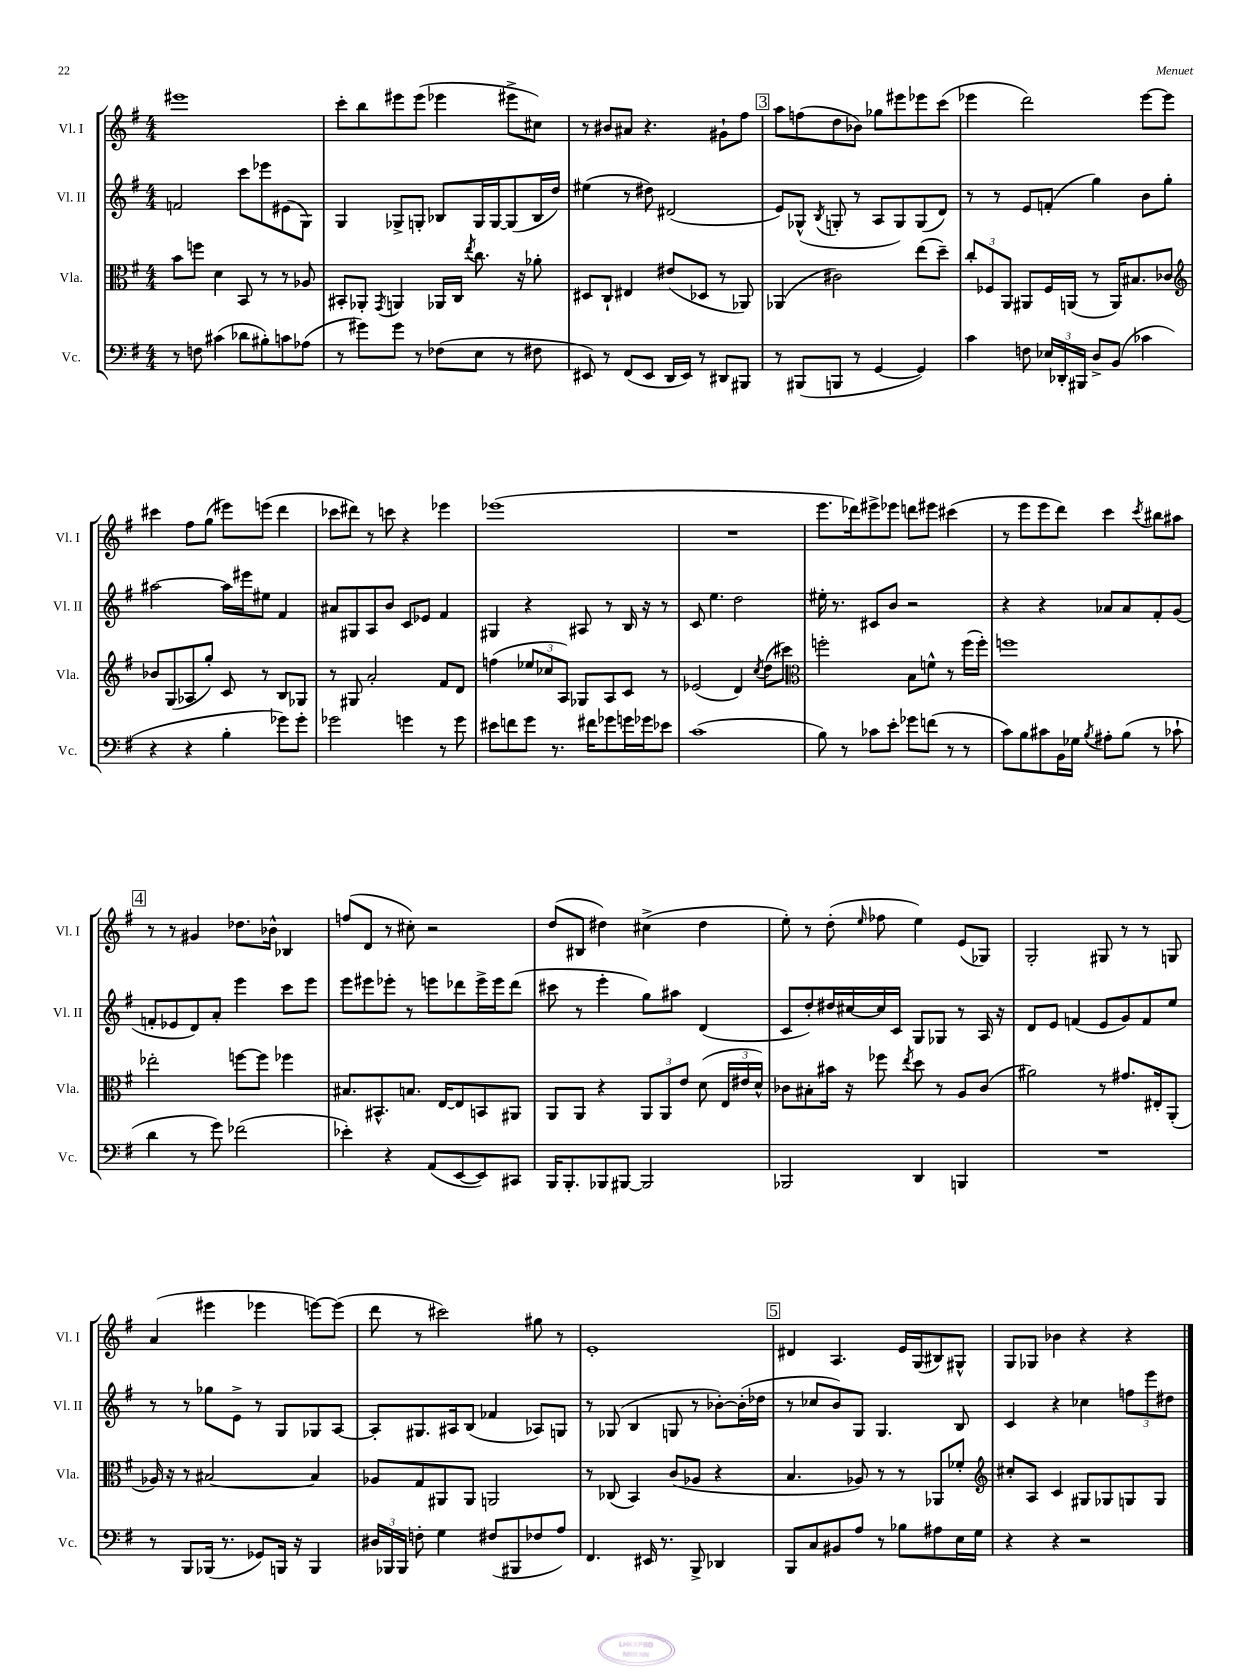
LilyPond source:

<<
\new StaffGroup <<
\new Staff = "s0" \with { instrumentName = "Vl. I" shortInstrumentName = "Vl. I" } {
    \clef treble \key g \major \numericTimeSignature \time 4/4
    \autoBeamOff eis'''1 |
    c'''8[-. b''8 eis'''8 eis'''8]( ees'''4 eis'''8[-> cis''8]) |
    r8 bis'8[ ais'8] r4. gis'8[-! fis''8] |
    \mark \markup { \box "3" } a''8[ f''8( d''8 bes'8]) ges''8[ eis'''8 ees'''8 c'''8]( |
    ees'''4 d'''2) ees'''8[~ ees'''8] |
    cis'''4 fis''8[ g''8]( eis'''8[) e'''8]( d'''4 |
    ces'''8[ dis'''8]) r8 c'''8 r4 ees'''4 |
    ees'''1( |
    R1 |
    e'''8.[ des'''16) eis'''8-> ees'''8] d'''8[ eis'''8] cis'''4( |
    r8 e'''8[ e'''8 d'''8]) c'''4 \acciaccatura { c'''8 } bis''8[ ais''8] |
    \mark \markup { \box "4" } r8 r8 gis'4 des''8.[ bes'16]-^ bes4 |
    f''8[( d'8] r8 cis''8-.) r2 |
    d''8[( bis8] dis''4) cis''4->( dis''4 |
    e''8-.) r8 d''8-.( \grace { e''16 } fes''8 e''4) e'8[( ges8]) |
    g2-. gis8 r8 r8 g8 |
    a'4( eis'''4 ees'''4 e'''8[~) e'''8]( |
    d'''8 r8 cis'''2) gis''8 r8 |
    e'1-. |
    \mark \markup { \box "5" } dis'4 a4. e'16[ g16( bis8) gis8]-^ |
    g8[ ges8] bes'4 r4 r4 \bar "|." |
}
\new Staff = "s1" \with { instrumentName = "Vl. II" shortInstrumentName = "Vl. II" } {
    \clef treble \key g \major \numericTimeSignature \time 4/4
    \autoBeamOff f'2 c'''8[ ees'''8 eis'8( g8]) |
    g4 ges8[-> g8]-. bes8[ g16 g16~ g8( bes16 d''16]) |
    eis''4( r8 dis''8) dis'2( |
    \mark \markup { \box "3" } e'8[) ges8]-^( \acciaccatura { b8 } g8-. r8 a8[ g8) g8( d'8]) |
    r8 r8 e'8[ f'8]-.( g''4) b'8[ g''8]-. |
    ais''2~ ais''16[ eis'''16 eis''8] fis'4 |
    ais'8[ gis8 a8 b'8] c'8[ ees'8] fis'4 |
    gis4 r4 ais8 r8 b16 r16 r8 |
    c'8 e''4. d''2 |
    eis''16-. r8. cis'8[ b'8] r2 |
    r4 r4 aes'8[ aes'8 fis'8-. g'8]( |
    \mark \markup { \box "4" } f'8[-. ees'8 d'8) a'8]-. e'''4 c'''8[ e'''8] |
    e'''8[ eis'''8 ees'''8]-. r8 e'''8[ des'''8 e'''16-> e'''16 des'''8]( |
    cis'''8 r8 e'''4-. g''8[) ais''8] d'4( |
    c'8[ d''8-.) dis''16 cis''16~ cis''16 c'16] g8[ ges8] r8 a16 r16 |
    d'8[ e'8] f'4( e'8[ g'8) f'8 e''8] |
    r8 r8 ges''8[ e'8]-> r8 g8[ ges8 a8]~ |
    a8[-. gis8. ais16 b8]( fes'4 aes8[) g8] |
    r8 ges8( b4 g8 r8 bes'8[~-.) bes'16-.( des''16] |
    \mark \markup { \box "5" } r8 ces''8[ b'8) g8] g4. b8 |
    c'4 r4 ces''4 \tuplet 3/2 { f''8[ e'''8 dis''8] } \bar "|." |
}
\new Staff = "s2" \with { instrumentName = "Vla." shortInstrumentName = "Vla." } {
    \clef alto \key g \major \numericTimeSignature \time 4/4
    \autoBeamOff b'8[ f''8] d'4 b,8 r8 r8 aes8 |
    bis,8[-. aes,8]-. \acciaccatura { g,8 } a,4 aes,16[ c16] \acciaccatura { e''8 } c''8. r16 aes'8-. |
    dis8[ c8]-! eis4 eis'8[( des8] r8 aes,8) |
    \mark \markup { \box "3" } aes,4( cis'2) e''8[( d''8]--) |
    \tuplet 3/2 { c''8[-. fes8 a,8] } ais,8[ fes16 a,16]( r8 a,16[) bis8. ces'8] |
    \clef treble bes'8[ g8( aes8 g''8]-.) c'8 r8 b8[ ges8] |
    r8 gis8 a'2-. fis'8[ d'8] |
    f''4( \tuplet 3/2 { ees''8[ ces''8 a8]) } ges8[ a8 c'8] r8 |
    ees'2( d'4) \acciaccatura { c''8 } d''8[( cis'''8]) |
    \clef alto f''2-. b8[ f'8]-^ r8 f''16[( f''16]-.) |
    f''1 |
    \mark \markup { \box "4" } ees''2-. f''8[~ f''8] fes''4 |
    bis8.[ bis,8.-^ b8.] e16[~ e8 b,8 ais,8] |
    a,8[ a,8] r4 \tuplet 3/2 { a,8[ a,8 e'8] } d'8( \tuplet 3/2 { e16[ eis'16 d'16]-^) } |
    ces'8[ bis8-. bis'16] r16 fes''8 \acciaccatura { e''8 } d''8 r8 a8[ ces'8]( |
    ais'2) r8 gis'8.[ eis16-. a,8]-.( |
    aes16) r16 r8 bis2~ bis4 |
    aes8[ g8 ais,8 ais,8] a,2 |
    r8 ces8( b,4) c'8[( aes8] r4 |
    \mark \markup { \box "5" } b4. aes8) r8 r8 aes,8[ fes'8]-. |
    \clef treble cis''8[-. a8] c'4 gis8[ ges8 g8 g8] \bar "|." |
}
\new Staff = "s3" \with { instrumentName = "Vc." shortInstrumentName = "Vc." } {
    \clef bass \key g \major \numericTimeSignature \time 4/4
    \autoBeamOff r8 f8 cis'4( des'8[ bis8-.) c'8 aes8]( |
    r8 gis'8[) gis'8] r8 fes8[( e8] r8 fis8 |
    eis,8) r8 fis,8[( eis,8] d,16[ eis,16]) r8 dis,8[ bis,,8] |
    \mark \markup { \box "3" } r8 bis,,8[( b,,8] r8 g,4~ g,4) |
    c'4 f8 \tuplet 3/2 { ees16[ des,16-. bis,,16] } d8[-> b,8]( ces'4 |
    r4 r4 b4-. ges'8[) ges'8]-. |
    ges'2 g'4 r8 g'8 |
    eis'8[ f'8 g'8] r8. fis'16[ ges'8 g'16 ges'16 ees'8] |
    c'1( |
    b8) r8 ces'8[ e'8]-. ges'8[ f'8]( r8 r8 |
    c'8[) b8 cis'8 b,16 ges16] \acciaccatura { b8 } ais8[-. b8]( r8 ces'8-! |
    \mark \markup { \box "4" } d'4 r8 g'8) fes'2( |
    ees'4-.) r4 a,8[( e,8~ e,8) cis,8] |
    b,,16[ b,,8.-. bes,,8 bis,,8]~ bis,,2 |
    bes,,2 d,4 b,,4 |
    R1 |
    r8 b,,8[ bes,,16]( r8. ges,8[) b,,16] r16 b,,4 |
    \tuplet 3/2 { dis16[ bes,,16 bes,,16] } f8-. g4 fis8[( bis,,8 fes8 a8]) |
    fis,4. eis,16 r8. b,,8-> des,4 |
    \mark \markup { \box "5" } b,,8[ c8 bis,8 a8] r8 bes8[ ais8 e16 g16] |
    r4 r4 r2 \bar "|." |
}
>>
>>
\layout { \context { \Score \remove "Bar_number_engraver" } }
